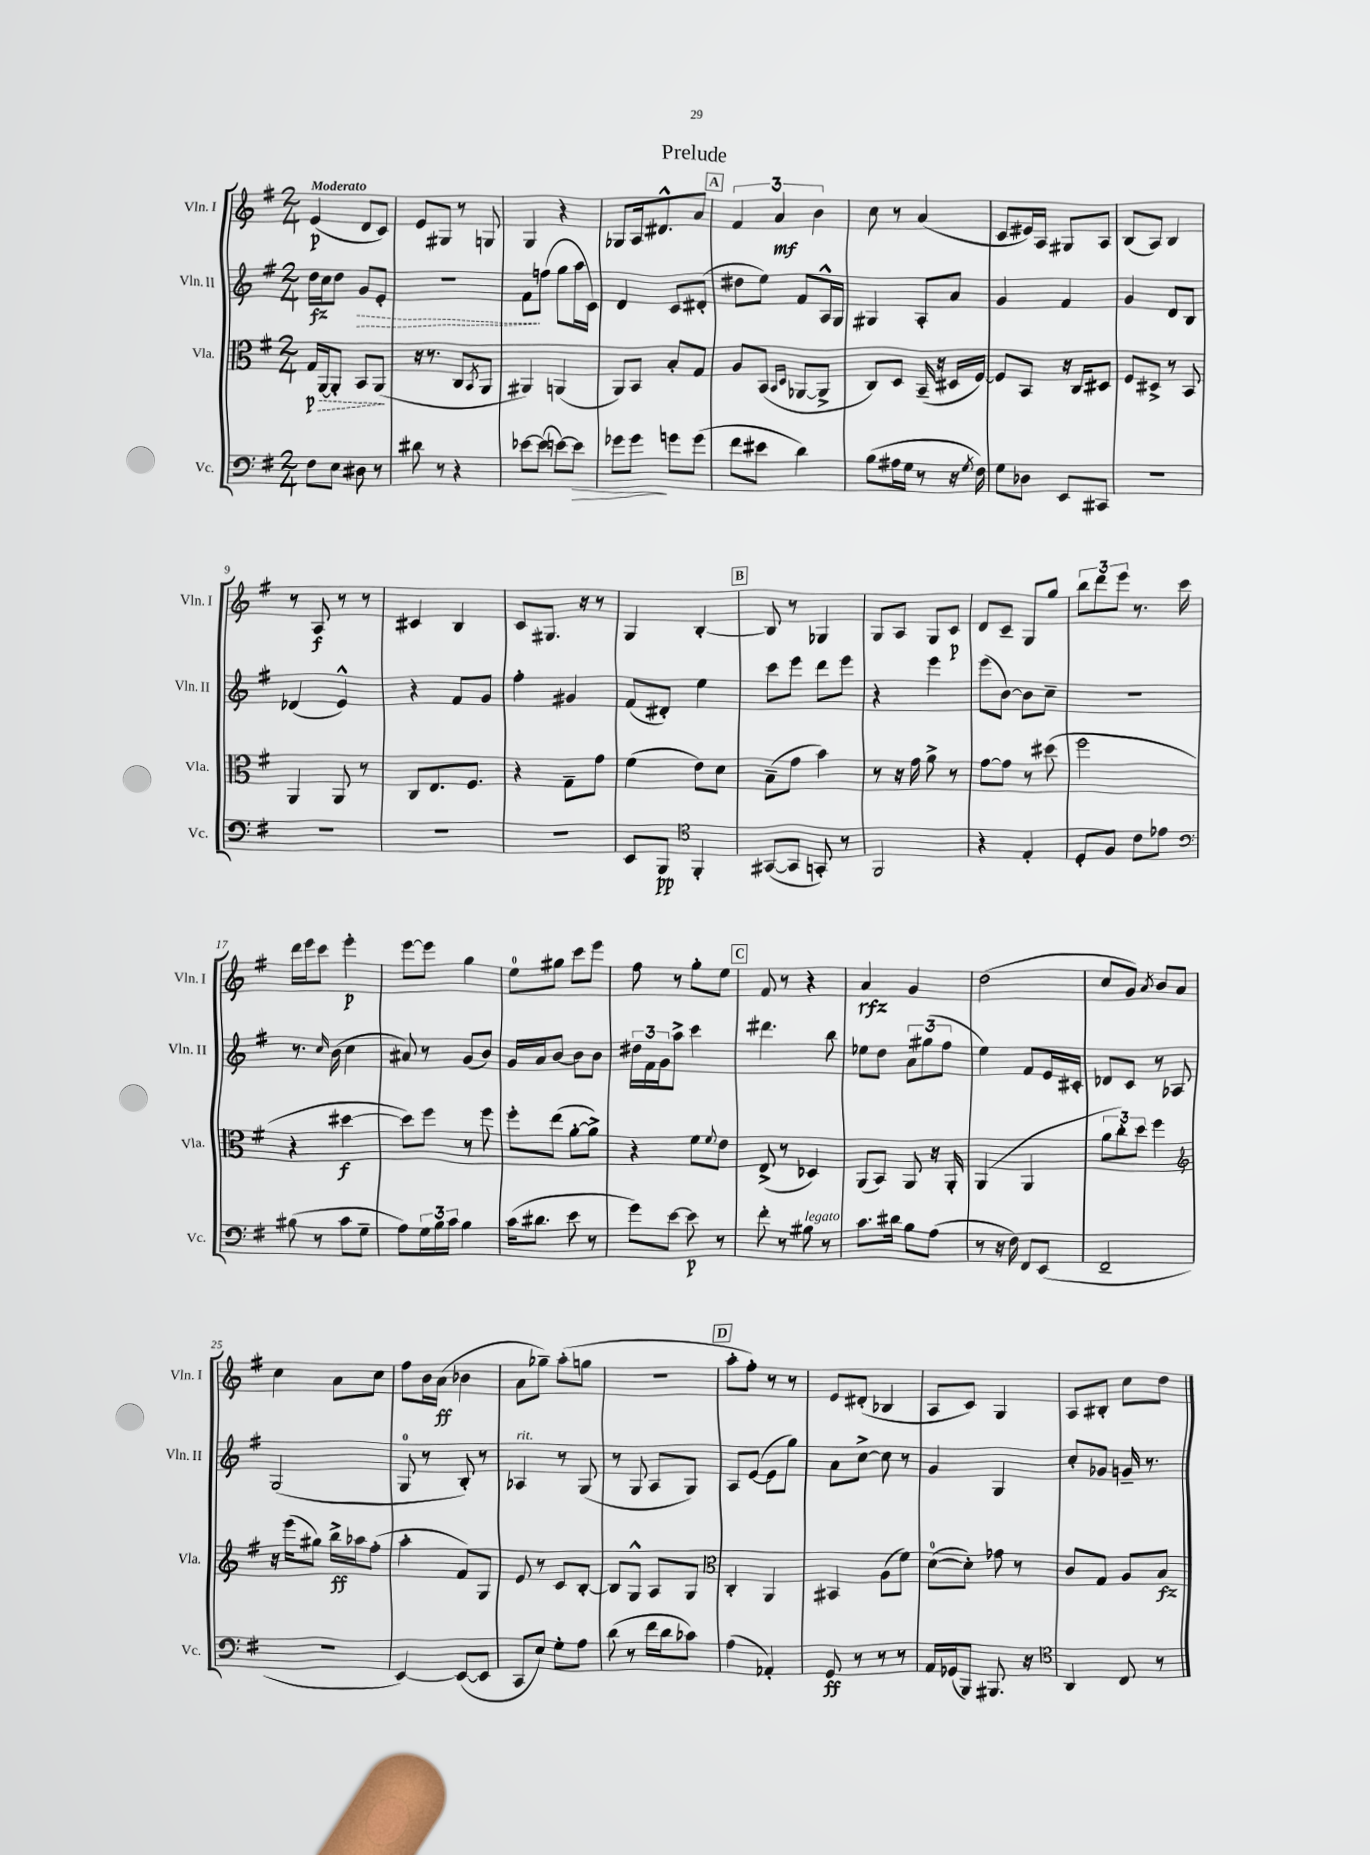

**kern	**dynam	**kern	**dynam	**kern	**dynam	**kern	**dynam
*part4	*part4	*part3	*part3	*part2	*part2	*part1	*part1
*staff4	*staff4	*staff3	*staff3	*staff2	*staff2	*staff1	*staff1
*I"Vc.	*	*I"Vla.	*	*I"Vln. II	*	*I"Vln. I	*
*I'Vc.	*	*I'Vla.	*	*I'Vln. II	*	*I'Vln. I	*
*clefF4	*	*clefC3	*	*clefG2	*	*clefG2	*
*k[f#]	*	*k[f#]	*	*k[f#]	*	*k[f#]	*
*M2/4	*	*M2/4	*	*M2/4	*	*M2/4	*
=1	=1	=1	=1	=1	=1	=1	=1
!	!	!	!	!	!	!LO:TX:a:B:t=Moderato	!
8F#\L	.	16G/LL	p	16dd\LL	fz	(4e/	p
!	!	!	!LO:HP:b	!	!	!	!
.	.	[16AA/J	>	16cc\J	.	.	.
8E\J	.	8AA'/J]	.	8dd\J	.	.	.
!	!	!	!	!	!LO:HP:b	!	!
8D#X\	.	8BB/L	.	8g/L	>	8d/L	.
8r	.	(8AA/J	.	8e'/J	.	8c/J)	.
.	.	.	]	.	.	.	.
=2	=2	=2	=2	=2	=2	=2	=2
8d#X\	.	16r	.	2r	.	8e/L	.
.	.	8.r	.	.	.	.	.
8r	.	.	.	.	.	8G#X/J	.
4r	.	8C/L	.	.	.	8r	.
.	.	8qBB/	.	.	.	.	.
.	.	8AA/J	.	.	.	8Gn/	.
=3	=3	=3	=3	=3	=3	=3	=3
[8e-X\L	.	4AA#X/)	.	8f#\L	.	4G/	.
(8e-\J]	.	.	.	(8ffn\J	]	.	.
[8en\L)	.	(4AAn/	.	8gg\L	.	4r	.
!	!LO:HP:b	!	!	!	!	!	!
8e\J]	>	.	.	16aa\L	.	.	.
.	.	.	.	16c\JJ)	.	.	.
=4	=4	=4	=4	=4	=4	=4	=4
8g-X\L	.	8AA/L)	.	4d/	.	8G-X/L	.
8g-\J	.	8BB/J	.	.	.	16A/k	.
.	.	.	.	.	.	8.d#X^^/	.
8gn\L	]	8B'/L	.	8c/L	.	.	.
(8g\J	.	8G/J	.	(8d#X'/J	.	8a/J	.
!!LO:REH:place=s1:t=A
=5	=5	=5	=5	=5	=5	=5	=5
8f#\L	.	8A/L	.	8dd#X\L	.	6f#/	.
8e#X\J	.	(8BB/J	.	8ee\J)	.	.	.
.	.	.	.	.	.	6a/	mf
.	.	16qqBB/LL	.	.	.	.	.
.	.	16qqD/JJ	.	.	.	.	.
4d\)	.	[8AA-X/L	.	8f#/L	.	.	.
.	.	.	.	.	.	6b\	.
.	.	8AA-^/J]	.	16A^^/L	.	.	.
.	.	.	.	16G/JJ	.	.	.
=6	=6	=6	=6	=6	=6	=6	=6
(8B\L	.	8C/L)	.	4G#X/	.	8cc\	.
16A#X\L	.	8D/J	.	.	.	8r	.
16G\JJ	.	.	.	.	.	.	.
8r	.	(16BB~/	.	8A'/L	.	(4a/	.
.	.	16r	.	.	.	.	.
16r	.	16D#X/LL	.	8a/J	.	.	.
8qG/	.	.	.	.	.	.	.
16F#\)	.	[16F#/JJ)	.	.	.	.	.
=7	=7	=7	=7	=7	=7	=7	=7
8G\L	.	8F#/L]	.	4g/	.	8c/L	.
8D-X\J	.	8BB/J	.	.	.	16e#X/L)	.
.	.	.	.	.	.	16A/JJ	.
8EE/L	.	16r	.	4f#/	.	8G#X/L	.
.	.	16C/KL	.	.	.	.	.
8CC#X/J	.	8D#X/J	.	.	.	8A/J	.
=8	=8	=8	=8	=8	=8	=8	=8
2r	.	8F#/L	.	4g/	.	(8B/L	.
.	.	8D#X^/J	.	.	.	8A/J)	.
.	.	8r	.	8d/L	.	4B/	.
.	.	8BB/	.	8B/J	.	.	.
!!LO:LB:g=z
=9	=9	=9	=9	=9	=9	=9	=9
2r	.	4AA/	.	(4d-X/	.	8r	.
.	.	.	.	.	.	8A/	f
.	.	8AA/	.	4e^^/)	.	8r	.
.	.	8r	.	.	.	8r	.
=10	=10	=10	=10	=10	=10	=10	=10
2r	.	8C/L	.	4r	.	4c#X/	.
.	.	8.E/	.	.	.	.	.
.	.	.	.	8f#/L	.	4B/	.
.	.	8.F#/J	.	.	.	.	.
.	.	.	.	8g/J	.	.	.
=11	=11	=11	=11	=11	=11	=11	=11
2r	.	4r	.	4ff#'\	.	8c/L	.
.	.	.	.	.	.	8.G#X/J	.
.	.	8G~\L	.	4g#X/	.	.	.
.	.	.	.	.	.	16r	.
.	.	8g\J	.	.	.	8r	.
=12	=12	=12	=12	=12	=12	=12	=12
8EE/L	.	(4f#\	.	(8f#/L	.	4G/	.
8BBB/J	pp	.	.	8d#X'/J)	.	.	.
*clefC4	*	*	*	*	*	*	*
4FF#'/	.	8e\L)	.	4ee\	.	[4B'/	.
.	.	8d\J	.	.	.	.	.
!!LO:REH:place=s1:t=B
=13	=13	=13	=13	=13	=13	=13	=13
([8GG#X/L	.	(8B~\L	.	8ccc\L	.	8B/]	.
8GG#/J]	.	8g\J	.	8eee\J	.	8r	.
8GGn'/)	.	4b\)	.	8ddd\L	.	4G-X/	.
8r	.	.	.	8eee\J	.	.	.
=14	=14	=14	=14	=14	=14	=14	=14
2FF#/	.	8r	.	4r	.	8G/L	.
.	.	16r	.	.	.	8A/J	.
.	.	16g\	.	.	.	.	.
.	.	8a^\	.	4eee\	.	8G/L	.
.	.	8r	.	.	.	8c/J	p
=15	=15	=15	=15	=15	=15	=15	=15
4r	.	[8g\L	.	(8eee\L	.	8d/L	.
.	.	8g\J]	.	[8b\J)	.	8c~/J	.
4E'/	.	8r	.	8b\L]	.	8G/L	.
.	.	(8dd#X\	.	8cc~\J	.	8gg/J	.
=16	=16	=16	=16	=16	=16	=16	=16
8D'/L	.	2ff#\	.	2r	.	12bb\L	.
.	.	.	.	.	.	12ddd\	.
8F#/J	.	.	.	.	.	.	.
.	.	.	.	.	.	12eee\J	.
8c\L	.	.	.	.	.	8.r	.
8e-X\J	.	.	.	.	.	.	.
.	.	.	.	.	.	16ccc\	.
!!LO:LB:g=z
=17	=17	=17	=17	=17	=17	=17	=17
*clefF4	*	*	*	*	*	*	*
(8B#X\	.	4r	.	8.r	.	16ddd\LL	.
.	.	.	.	.	.	16eee\J	.
8r	.	.	.	.	.	8ccc\J	.
.	.	.	.	16qqcc/	.	.	.
.	.	.	.	(16b\	.	.	.
8c\L	.	[4dd#X\	f	4cc\	.	4eee'\	p
8G~\J	.	.	.	.	.	.	.
=18	=18	=18	=18	=18	=18	=18	=18
8A\L)	.	8dd#\L])	.	8a#X/)	.	[8eee\L	.
24G\L	.	8ff#\J	.	8r	.	8eee\J]	.
24B\	.	.	.	.	.	.	.
24c\JJ	.	.	.	.	.	.	.
4B\	.	8r	.	(8g/L	.	4gg\	.
.	.	8ff#\	.	8b/J)	.	.	.
=19	=19	=19	=19	=19	=19	=19	=19
(16c\KL	.	8ff#'\L	.	16g/LL	.	8ee\L	.
8.d#X\J	.	.	.	16a/J	.	.	.
.	.	(8ee\J	.	[8b/J	.	8gg#X\J	.
8e\	.	[8a'\L	.	8b\L]	.	8ccc\L	.
8r	.	8a^\J])	.	8b\J	.	8eee\J	.
=20	=20	=20	=20	=20	=20	=20	=20
8g\L)	.	4r	.	24dd#X\LL	.	8ff#\	.
.	.	.	.	24f#\	.	.	.
.	.	.	.	24g\J	.	.	.
[8e\J	.	.	.	8aa^\J	.	8r	.
8e\]	p	8f#\L	.	4ccc\	.	8gg'\L	.
.	.	8qqf#/	.	.	.	.	.
8r	.	8e\J	.	.	.	8ee\J	.
!!LO:REH:place=s1:t=C
=21	=21	=21	=21	=21	=21	=21	=21
8f#'\	.	(8E^/	.	4.ddd#X\	.	8f#/	.
8r	.	8r	.	.	.	8r	.
!LO:TX:a:i:t=legato	!	!	!	!	!	!	!
8B#X\	.	4D-X/)	.	.	.	4r	.
8r	.	.	.	8bb\	.	.	.
=22	=22	=22	=22	=22	=22	=22	=22
8.c\L	.	(8AA/L	.	8ee-X\L	.	4a/	rfz
.	.	8BB/J)	.	8dd\J	.	.	.
16d#X\Jk	.	.	.	.	.	.	.
8B\L	.	8AA/	.	12a\L	.	4g/	.
.	.	.	.	(12gg#X\	.	.	.
(8A\J	.	16r	.	.	.	.	.
.	.	.	.	12ff#\J	.	.	.
.	.	16AA'/	.	.	.	.	.
=23	=23	=23	=23	=23	=23	=23	=23
8r	.	(4AA/	.	4ee\)	.	(2dd\	.
16r	.	.	.	.	.	.	.
16F#\)	.	.	.	.	.	.	.
8FF#/L	.	4AA/	.	8f#/L	.	.	.
(8EE/J	.	.	.	16e/L	.	.	.
.	.	.	.	16c#X'/JJ	.	.	.
=24	=24	=24	=24	=24	=24	=24	=24
2FF#~/	.	12a\L	.	8d-X/L	.	8cc/L	.
.	.	12cc'\)	.	.	.	.	.
.	.	.	.	8c/J	.	8g/J)	.
.	.	12dd\J	.	.	.	.	.
.	.	.	.	.	.	8qa/	.
.	.	4ff#\	.	8r	.	8b/L	.
.	.	.	.	8A-X/	.	8a/J	.
!!LO:LB:g=z
=25	=25	=25	=25	=25	=25	=25	=25
*	*	*clefG2	*	*	*	*	*
2r	.	16r	.	(2G/	.	4cc\	.
.	.	(16eee\KL	.	.	.	.	.
.	.	8gg#X\J)	.	.	.	.	.
.	.	16bb^\LL	ff	.	.	8a\L	.
.	.	16aa-X\J	.	.	.	.	.
.	.	(8ff#'\J	.	.	.	8cc\J	.
=26	=26	=26	=26	=26	=26	=26	=26
[4EE/)	.	4aa'\	.	8G/	.	8ff#\L	.
.	.	.	.	8r	.	16b\L	.
.	.	.	.	.	.	(16a\JJ	ff
(8EE/L_	.	8f#/L)	.	8B'/)	.	4b-X\	.
8EE/J]	.	8G/J	.	8r	.	.	.
=27	=27	=27	=27	=27	=27	=27	=27
!	!	!	!	!LO:TX:a:i:t=rit.	!	!	!
8CC/L	.	8e/	.	4A-X/	.	8a\L	.
8E/J)	.	8r	.	.	.	8gg-X~\J)	.
8G'\L	.	8c/L	.	8r	.	(8aa'\L	.
8A\J	.	[8B'/J	.	(8G/	.	8ggn\J	.
=28	=28	=28	=28	=28	=28	=28	=28
(8d\	.	8B/L]	.	8r	.	2r	.
8r	.	8G^^/J	.	8G/	.	.	.
16f#\LL	.	8A/L	.	8A/L	.	.	.
16d\J	.	.	.	.	.	.	.
8c-X\J)	.	8G/J	.	8G/J)	.	.	.
!!LO:REH:place=s1:t=D
=29	=29	=29	=29	=29	=29	=29	=29
*	*	*clefC3	*	*	*	*	*
(4A\	.	4C'/	.	8A/L	.	8aa'\L	.
.	.	.	.	([8e/J	.	8ff#'\J)	.
4AA-X'/)	.	4AA/	.	8e\L]	.	8r	.
.	.	.	.	8gg\J)	.	8r	.
=30	=30	=30	=30	=30	=30	=30	=30
8GG/	ff	4BB#X/	.	8a\L	.	8e/L	.
8r	.	.	.	[8cc^\J	.	(8d#X'/J	.
8r	.	(8A\L	.	8cc\]	.	4B-X/	.
8r	.	8f#\J)	.	8r	.	.	.
=31	=31	=31	=31	=31	=31	=31	=31
16AA/LL	.	([8d\L	.	4g/	.	8A/L	.
(16GG-X/J	.	.	.	.	.	.	.
8BBB/J)	.	8d'\J])	.	.	.	8c/J)	.
8.BBB#X/	.	8g-X\	.	4G/	.	4G/	.
.	.	8r	.	.	.	.	.
16r	.	.	.	.	.	.	.
=32	=32	=32	=32	=32	=32	=32	=32
*clefC4	*	*	*	*	*	*	*
4AA/	.	8c/L	.	8cc'/L	.	8A/L	.
.	.	8G/J	.	8g-X/J	.	8B#X'/J	.
8C/	.	8A/L	.	16gn~/	.	8cc\L	.
.	.	.	.	8.r	.	.	.
8r	.	8B/J	fz	.	.	8dd\J	.
==	==	==	==	==	==	==	==
*-	*-	*-	*-	*-	*-	*-	*-
